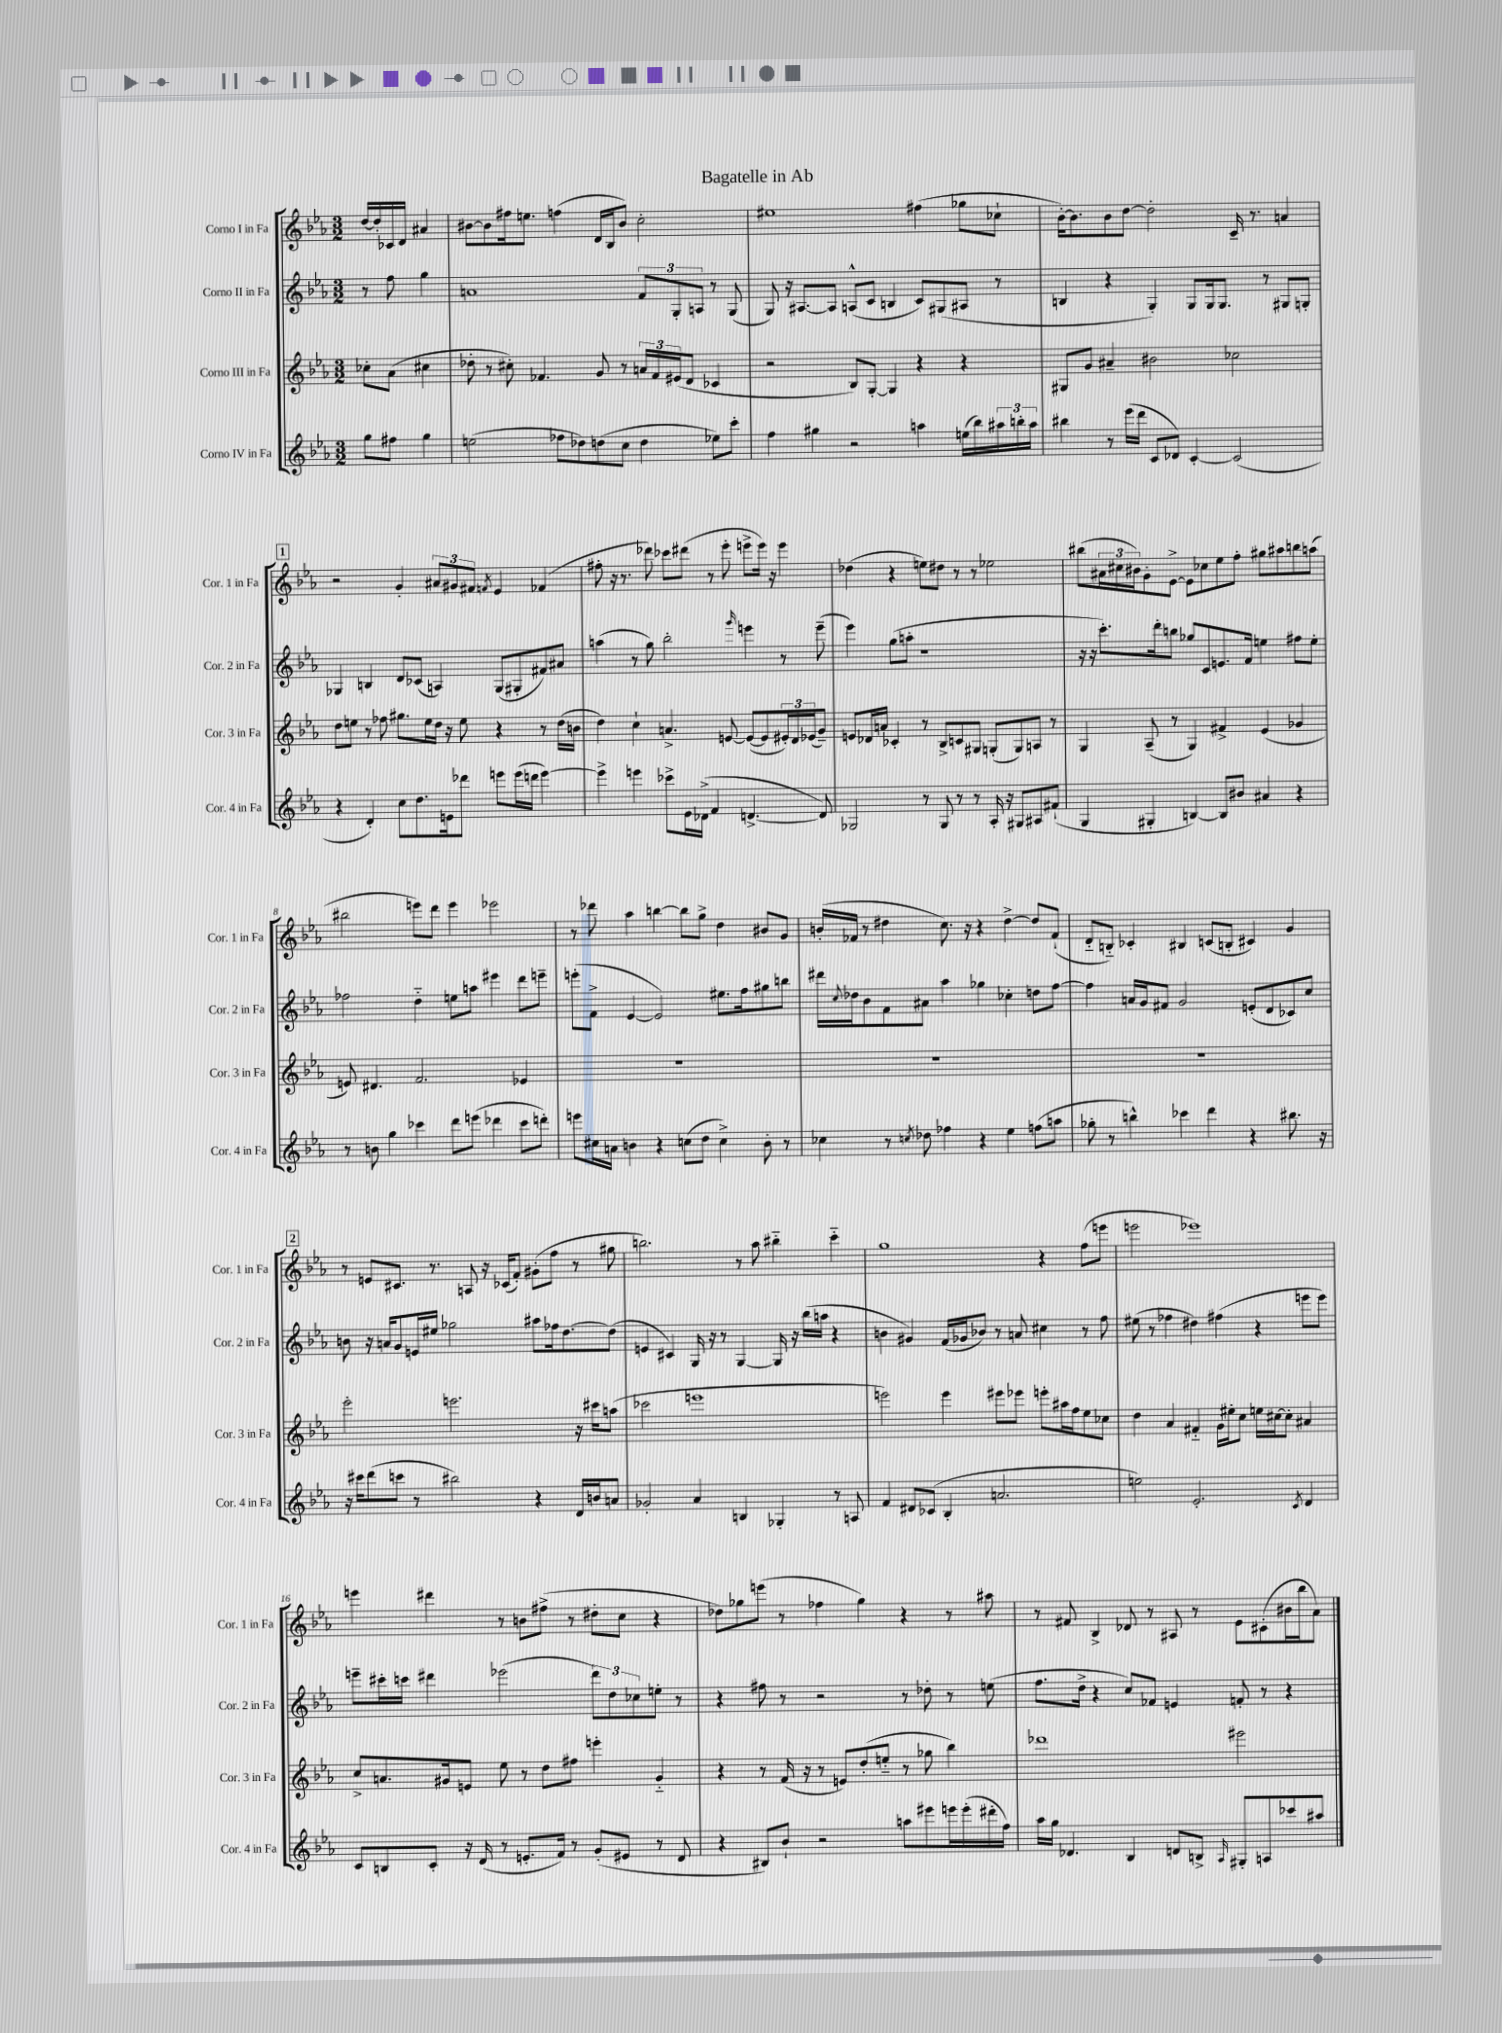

**kern	**kern	**kern	**kern
*staff4	*staff3	*staff2	*staff1
*clefG2	*clefG2	*clefG2	*clefG2
*k[b-e-a-]	*k[b-e-a-]	*k[b-e-a-]	*k[b-e-a-]
*M3/2	*M3/2	*M3/2	*M3/2
8gg	8cc-'	8r	[16dd
.	.	.	16dd']
8ff#	(8a-	8ff	16c-
.	.	.	16d
4gg	4cc#	4gg	4a#
=	=	=	=
(2ee	8dd-'	1a	[8b#
.	8r	.	8b#]
.	8cc#')	.	16ff#
.	.	.	8.ee
.	4.f-	.	.
8ff-	.	.	(4ff
8dd-)	.	.	.
(8dd	8g	.	16d
.	.	.	16B-
8cc	8r	.	8b#)
4dd	24a	12f	2cc'
.	24f-	.	.
.	(24e#	12G'	.
.	8d	.	.
.	.	12A	.
8ee-)	4c-	8r	.
8ccc'	.	(8G	.
=	=	=	=
4ff	2r	8G)	1ee#
.	.	16r	.
.	.	[8.A#	.
4gg#	.	.	.
.	.	8A#]	.
2r	8B-)	(8A^^	.
.	[8G'	8c	.
.	4G]	4B	.
4aa	4r	8c)	(4ff#
.	.	(8G#	.
(16ee	4r	8A#	8gg-
16bb-)	.	.	.
24aa#	.	8r	8cc-`
24bb'	.	.	.
24aa#	.	.	.
=	=	=	=
4bb#	8G#	4B	[16b-')
.	.	.	8.b-]
.	8g	.	.
8r	4a#~	4r	8b-
(16eee-	.	.	[8dd
16ddd	.	.	.
8c	2b#	4G')	2dd']
8d-)	.	.	.
[4c'	.	8G	.
.	.	16G	.
.	.	8.G	.
(2c]	2cc-	.	16c~
.	.	.	8.r
.	.	8r	.
.	.	8G#	4a
.	.	8G'	.
=	=	=	=
4r	8dd	4G-	2r
.	8ee	.	.
4d')	8r	4B	.
.	8ff-	.	.
8cc	8.gg#	8d	4g'
8.dd	.	(8c-	.
.	16ee	.	.
.	16dd	4A)	12a#
16e	16r	.	.
.	.	.	12g#
8ddd-	8ee	.	.
.	.	.	12f#
.	.	.	8qf
8eee	4r	(8G-	4e-
(16eee	.	8G#'	.
16ddd	.	.	.
[4eee)	8r	8f#)	(4f-
.	(16dd	8a#	.
.	16b	.	.
=	=	=	=
4eee^]	4dd)	(4aa	8ff#'
.	.	.	16r
.	.	.	8.r
4eee	4cc`	8r	.
.	.	8gg)	8ddd-)
8ccc-^	4.a^	2bb-'	8ccc-
16e-	.	.	(8ddd#
(16d-^	.	.	.
4f	.	.	8r
.	[8e	.	8eee-'
.	.	16qqggg	.
[4.d^	(8e_	4eee	8eee^
.	8e]	.	16eee)
.	.	.	16r
.	24e#')	8r	4eee
.	24d	.	.
.	(24e-	.	.
8d])	8g~)	(8eee~	.
=	=	=	=
2G-	8e	4eee-)	(4dd-
.	16d-	.	.
.	16a	.	.
.	4c-'	(8gg	4r
.	.	8aa'	.
8r	8r	1r	8ee)
8G-	8B-^	.	8dd#
8r	8c	.	8r
8r	8G#	.	8r
16A-'	(8G'	.	2ee-
16r	.	.	.
8G#	8G)	.	.
8A#	8A	.	.
(8f#`	8r	.	.
=	=	=	=
4G	4G	16r	(8bb#
.	.	16r	.
.	.	8.ccc')	24a#
.	.	.	24cc#
.	.	.	24b#)
4G#'	(8A-~	.	8g'
.	.	16ddd'	.
.	8r	8bb	[8e-^
[4B)	4G)	8gg-	8e-]
.	.	8c	8cc-
8B]	4f#^	8.e	8ee-
8b#	.	.	8ff'
.	.	16f	.
4a#	(4e-	4ee	8gg#
.	.	.	8aa#
4r	4g-	8ff#	8bb
.	.	8ee'	(8aa
=	=	=	=
8r	8e)	2ff-	2bb#
8b	4.d#	.	.
4gg	.	.	.
4ccc-	2.f	4dd'~	8eee)
.	.	.	8ddd
8ddd	.	8ee	4eee
(8eee	.	8aa	.
4ddd-	.	4eee#	2eee-
8ccc-	4e-	8ddd	.
8ddd')	.	8eee~	.
=	=	=	=
8eee	1.r	(8eee'	8r
16cc#	.	8f^	8ddd-
16a	.	.	.
4b	.	[4e-	4aa-
4r	.	2e-])	[4bb
(8cc	.	.	8bb]
8dd	.	.	8gg^
4cc^)	.	8.ee#	4dd
.	.	16ff	.
8b'	.	8gg#	8b#
8r	.	8bb	8g
=	=	=	=
4cc-	1.r	16ddd#	(16b'
.	.	8qqcc	.
.	.	16dd-	16f-
.	.	8b-	8r
8r	.	8f	4dd#
8qcc	.	.	.
8dd-	.	8a#	.
4ff-	.	4aa-	8.cc)
.	.	.	16r
4r	.	4gg-	4r
4ee-	.	4cc-'	[4dd#^
(8ff	.	8dd	8dd#]
8aa	.	[8ff	(8f-`
=	=	=	=
8gg-'	1.r	4ff]	8d'~
8r	.	.	8B'~)
4bb^^)	.	16a	4c-'
.	.	16g	.
.	.	8f#	.
4ccc-	.	2g	4B#
4ddd	.	.	(8c
.	.	.	8B'
4r	.	(8e'	4c#)
.	.	8d	.
8.bb#	.	8c-)	4g
.	.	8cc	.
16r	.	.	.
=	=	=	=
16r	2eee-'	8b	8r
16ccc#	.	.	.
(8ddd	.	16r	8e
.	.	16a	.
8ccc	.	8g	8.c#
8r	.	16e	.
.	.	16ee#	8.r
2bb#)	2.eee	2gg-	.
.	.	.	8A
.	.	.	16r
.	.	.	(16c-
.	.	.	8f')
4r	.	8aa#	(8g#'
.	.	16ff-	8ff
.	.	[8.dd	.
16d	16r	.	8r
16b	16ccc#	.	.
8a	(8aa	(8dd]	8gg#
=	=	=	=
2g-'	2ccc-	4e	2.bb)
.	.	4c#)	.
4a-	1eee	16G	.
.	.	16r	.
.	.	8r	.
4B	.	[4G	8r
.	.	.	8aa-
4G-'	.	16G]	4bb#'~
.	.	16r	.
.	.	(16bb-	.
.	.	16aa	.
8r	.	4r	4ccc'~
8A	.	.	.
=	=	=	=
4f	2eee)	4b	1gg
8d#	.	4g#)	.
(8c-	.	.	.
4B-'	4eee	(16f	.
.	.	16g-	.
.	.	8b-)	.
2.a	8eee#	8r	.
.	8eee-	8a	.
.	8eee'	4cc#	4r
.	16aa#	.	.
.	16ff	.	.
.	8ee-	8r	(8ff
.	8cc-	8ff	8eee
=	=	=	=
2ee)	4dd	(8ee#	2eee
.	.	8r	.
.	4a-	4ff-	.
2.e-'	4f#'~	4dd#)	1eee-)
.	16g	(4ff#	.
.	16ee#'	.	.
.	8cc	.	.
.	16ee	4r	.
.	[16cc#	.	.
.	8cc#']	.	.
8qc	.	.	.
4d	4a#	8eee	.
.	.	8eee)	.
=	=	=	=
8c	8cc^	8eee~	4eee
8B	8.a	16ccc#'	.
.	.	16ccc	.
8c'	.	4ddd#	4ddd#
.	16g#	.	.
16r	8e	.	.
(16d	.	.	.
8r	8ee-	(2eee-	8r
8.e'	8r	.	8b
.	8dd	.	(8ff#^
16f)	.	.	.
8r	8ff#	.	8r
(8g'	4eee'	12ddd#)	8dd#'
.	.	12dd	.
8e#	.	.	8cc
.	.	12cc-	.
8r	4g#'~	8ee'	4r
8d	.	8r	.
=	=	=	=
4r	4r	4r	8dd-)
.	.	.	8gg-
8B#)	8r	8ff#	(8eee
8b-`	(16f	8r	8r
.	16r	.	.
2r	8r	2r	4ff-
.	8e)	.	.
.	(8dd'	.	4gg-)
.	8ee'~	.	.
8aa	8r	8r	4r
8eee#	8gg-	8dd-'	.
16eee	4bb-)	8r	8r
(16eee'	.	.	.
16ddd#'	.	(8ee	8aa#
16ff)	.	.	.
=	=	=	=
16aa-	1ddd-	8.ff	8r
16gg	.	.	.
4.d-	.	.	8f#
.	.	16dd^	.
.	.	4r	4B-^
4B-	.	8cc)	8d-
.	.	8f-	8r
8d	.	4e	8A#
8B^	.	.	8r
16qqA-	.	.	.
8G#'	2eee#	8f'	8e-
8A	.	8r	(8c#'
8ccc-	.	4r	16b#
.	.	.	16bb-
8aa#	.	.	8a-)
==	==	==	==
*-	*-	*-	*-
